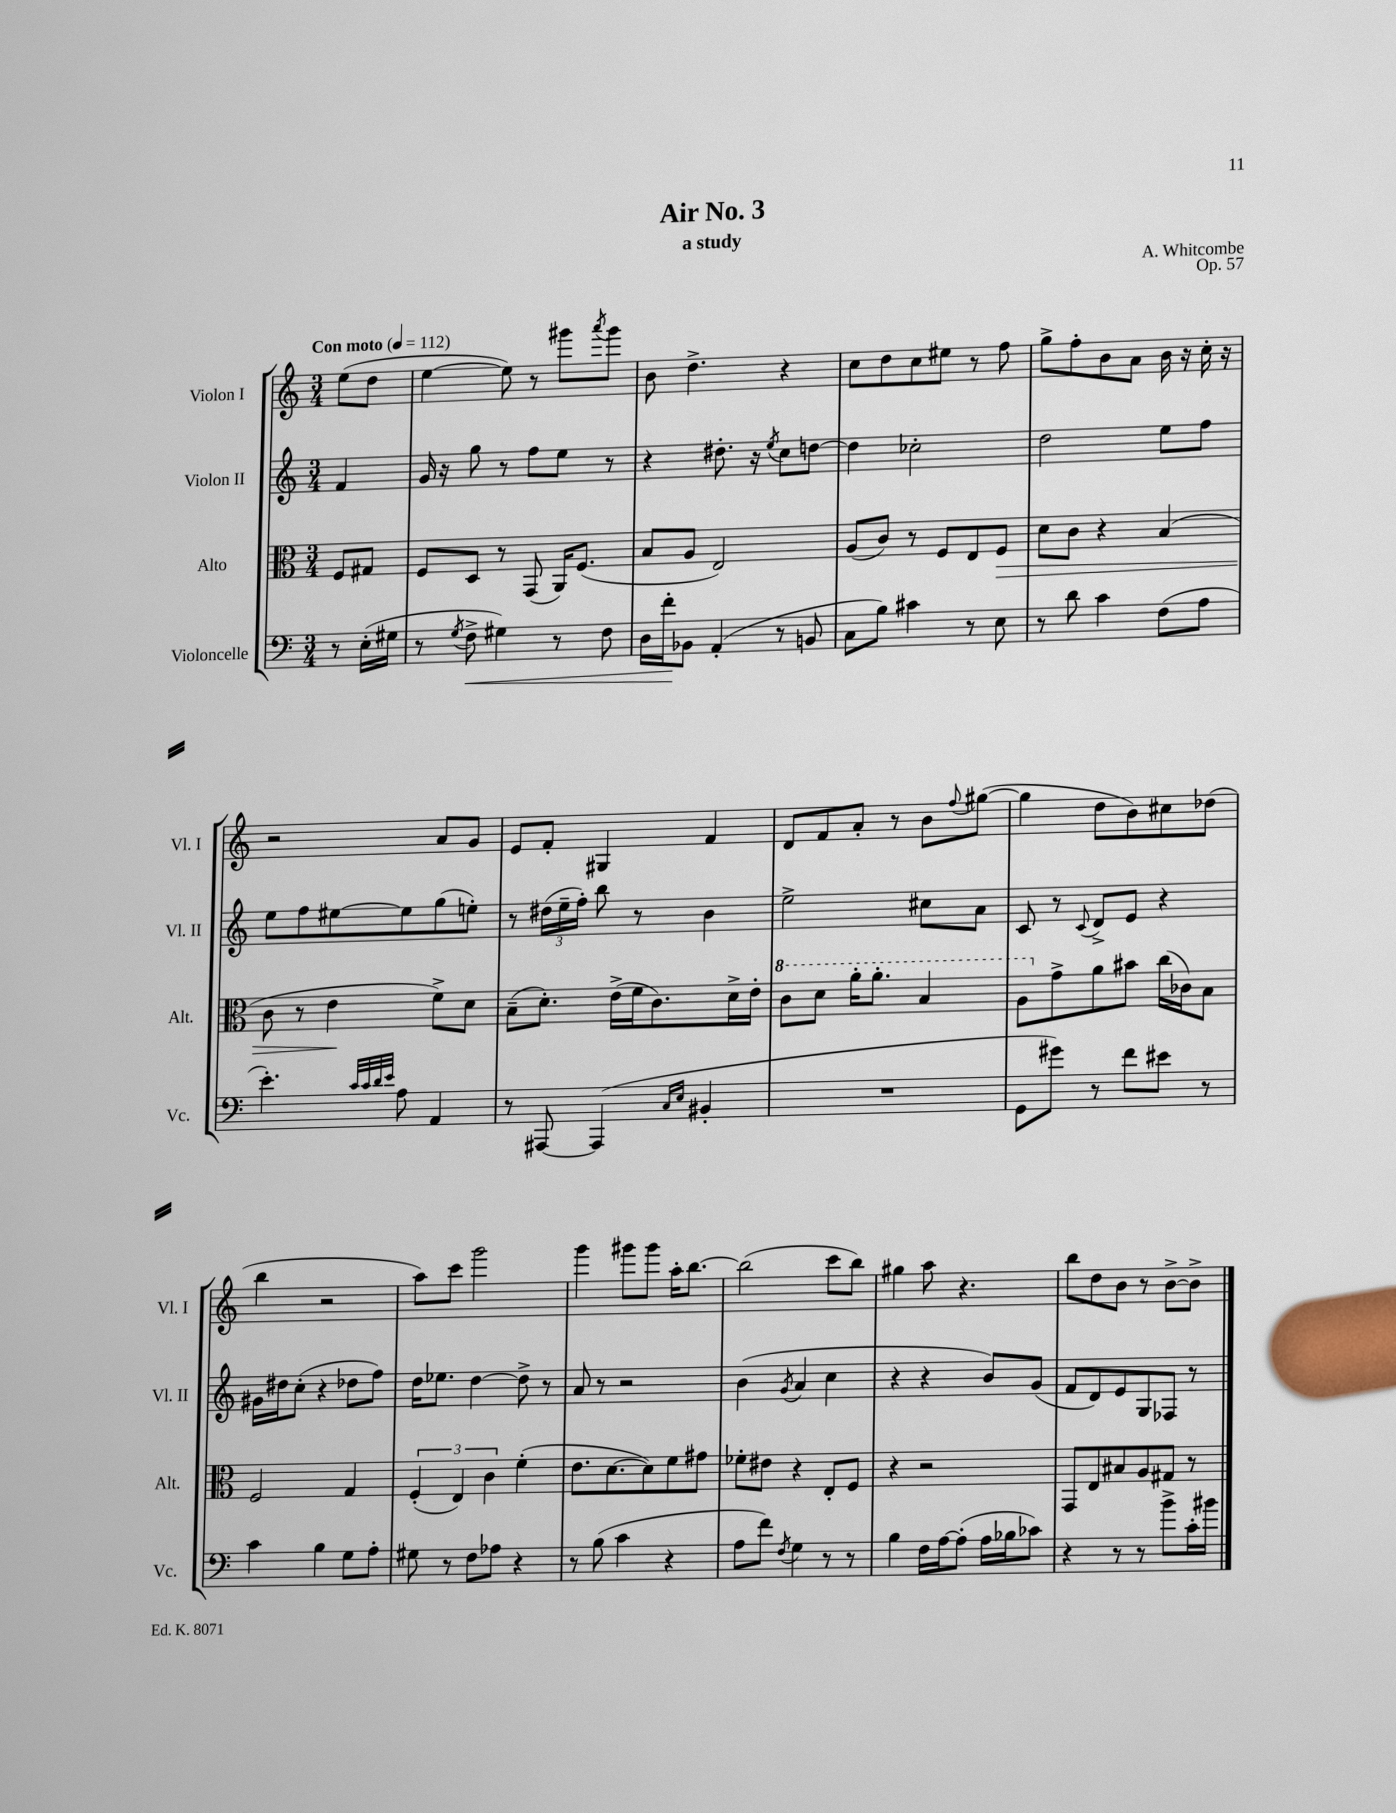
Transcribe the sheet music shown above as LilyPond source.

\header { title = "Air No. 3" composer = "A. Whitcombe" subtitle = "a study" opus = "Op. 57" }
<<
\new StaffGroup <<
\new Staff = "s0" \with { instrumentName = "Violon I" shortInstrumentName = "Vl. I" } {
    \clef treble \key c \major \numericTimeSignature \time 3/4 \partial 4 \tempo "Con moto" 4 = 112
    e''8( d''8 |
    e''4~ e''8) r8 gis'''8 \acciaccatura { a'''8 } gis'''8 |
    b'8 d''4.-> r4 |
    c''8 d''8 c''8 eis''8 r8 f''8 |
    g''8-> f''8-. b'8 a'8 b'16 r16 c''16-. r16 |
    r2 a'8 g'8 |
    e'8 f'8-. gis4 f'4 |
    d'8 f'8 a'8-. r8 b'8 \appoggiatura { f''8 } gis''8~( |
    gis''4 d''8 b'8) cis''8 des''8( |
    b''4 r2 |
    a''8) c'''8 g'''2 |
    g'''4 gis'''8 gis'''8 a''16-. b''8.~ |
    b''2( c'''8 b''8) |
    gis''4 a''8 r4. |
    b''8 d''8 b'8 r8 b'8~-> b'8-> \bar "|." |
}
\new Staff = "s1" \with { instrumentName = "Violon II" shortInstrumentName = "Vl. II" } {
    \clef treble \key c \major \numericTimeSignature \time 3/4 \partial 4
    f'4 |
    g'16 r16 g''8 r8 f''8 e''8 r8 |
    r4 dis''8.-. r16 \acciaccatura { e''8 } c''8 d''8~ |
    d''4 ces''2-. |
    d''2 e''8 f''8 |
    e''8 f''8 eis''8~ eis''8 g''8( e''8-.) |
    r8 \tuplet 3/2 { dis''16( e''16-- f''16-.) } b''8 r8 b'4 |
    e''2-> cis''8 a'8 |
    c'8 r8 \appoggiatura { c'8 } d'8-> e'8 r4 |
    gis'16 dis''16 c''8-.( r4 des''8 f''8) |
    d''16 ees''8. d''4~ d''8-> r8 |
    a'8 r8 r2 |
    b'4( \acciaccatura { g'8 } a'4 c''4 |
    r4 r4 b'8) g'8( |
    f'8 d'8) e'8 g8 fes8 r8 \bar "|." |
}
\new Staff = "s2" \with { instrumentName = "Alto" shortInstrumentName = "Alt." } {
    \clef alto \key c \major \numericTimeSignature \time 3/4 \partial 4
    f8 gis8 |
    f8 d8 r8 g,8( a,16) f8.( |
    b8 a8 e2) |
    a8( c'8) r8 f8 e8 f8\> |
    d'8 c'8 r4 b4( |
    c'8 r8 e'4\! f'8->) d'8 |
    b8--( d'8.-.) e'16->( f'16 c'8.) d'16-> e'16-. |
    \ottava #1 c''8 d''8 a''16-. a''8.-. b'4 |
    a'8 \ottava #0 g'8-> a'8 bis'8 c''16( ces'16) b8 |
    f2 g4 |
    \tuplet 3/2 { f4-.( e4) c'4 } f'4-.( |
    e'8. d'8.~ d'8) f'8 gis'8 |
    fes'8-. eis'8 r4 e8-. f8 |
    r4 r2 |
    g,8 e8 bis8 a8 gis8 r8 \bar "|." |
}
\new Staff = "s3" \with { instrumentName = "Violoncelle" shortInstrumentName = "Vc." } {
    \clef bass \key c \major \numericTimeSignature \time 3/4 \partial 4
    r8 e16-.( gis16 |
    r8 \acciaccatura { g8 } f8->\< gis4) r8 f8 |
    d16 f'16-.\! bes,8 a,4-.( r8 b,8 |
    c8 b8) cis'4 r8 e8 |
    r8 d'8 c'4 f8( a8 |
    e'4.-.) \grace { c'32 c'32 d'32 e'32 } a8 a,4 |
    r8 ais,,8~ ais,,4( \grace { c16 e16 } bis,4-. |
    R2. |
    g,8 gis'8) r8 f'8 eis'8 r8 |
    c'4 b4 g8 a8-. |
    gis8 r8 f8 aes8 r4 |
    r8 b8( c'4 r4 |
    a8 f'8) \acciaccatura { f8 } g4 r8 r8 |
    b4 f16 a16~ a8-.( a16 bes16 ces'8) |
    r4 r8 r8 b'8-> c'16-. bis'16 \bar "|." |
}
>>
>>
\layout { \context { \Score \remove "Bar_number_engraver" } }
